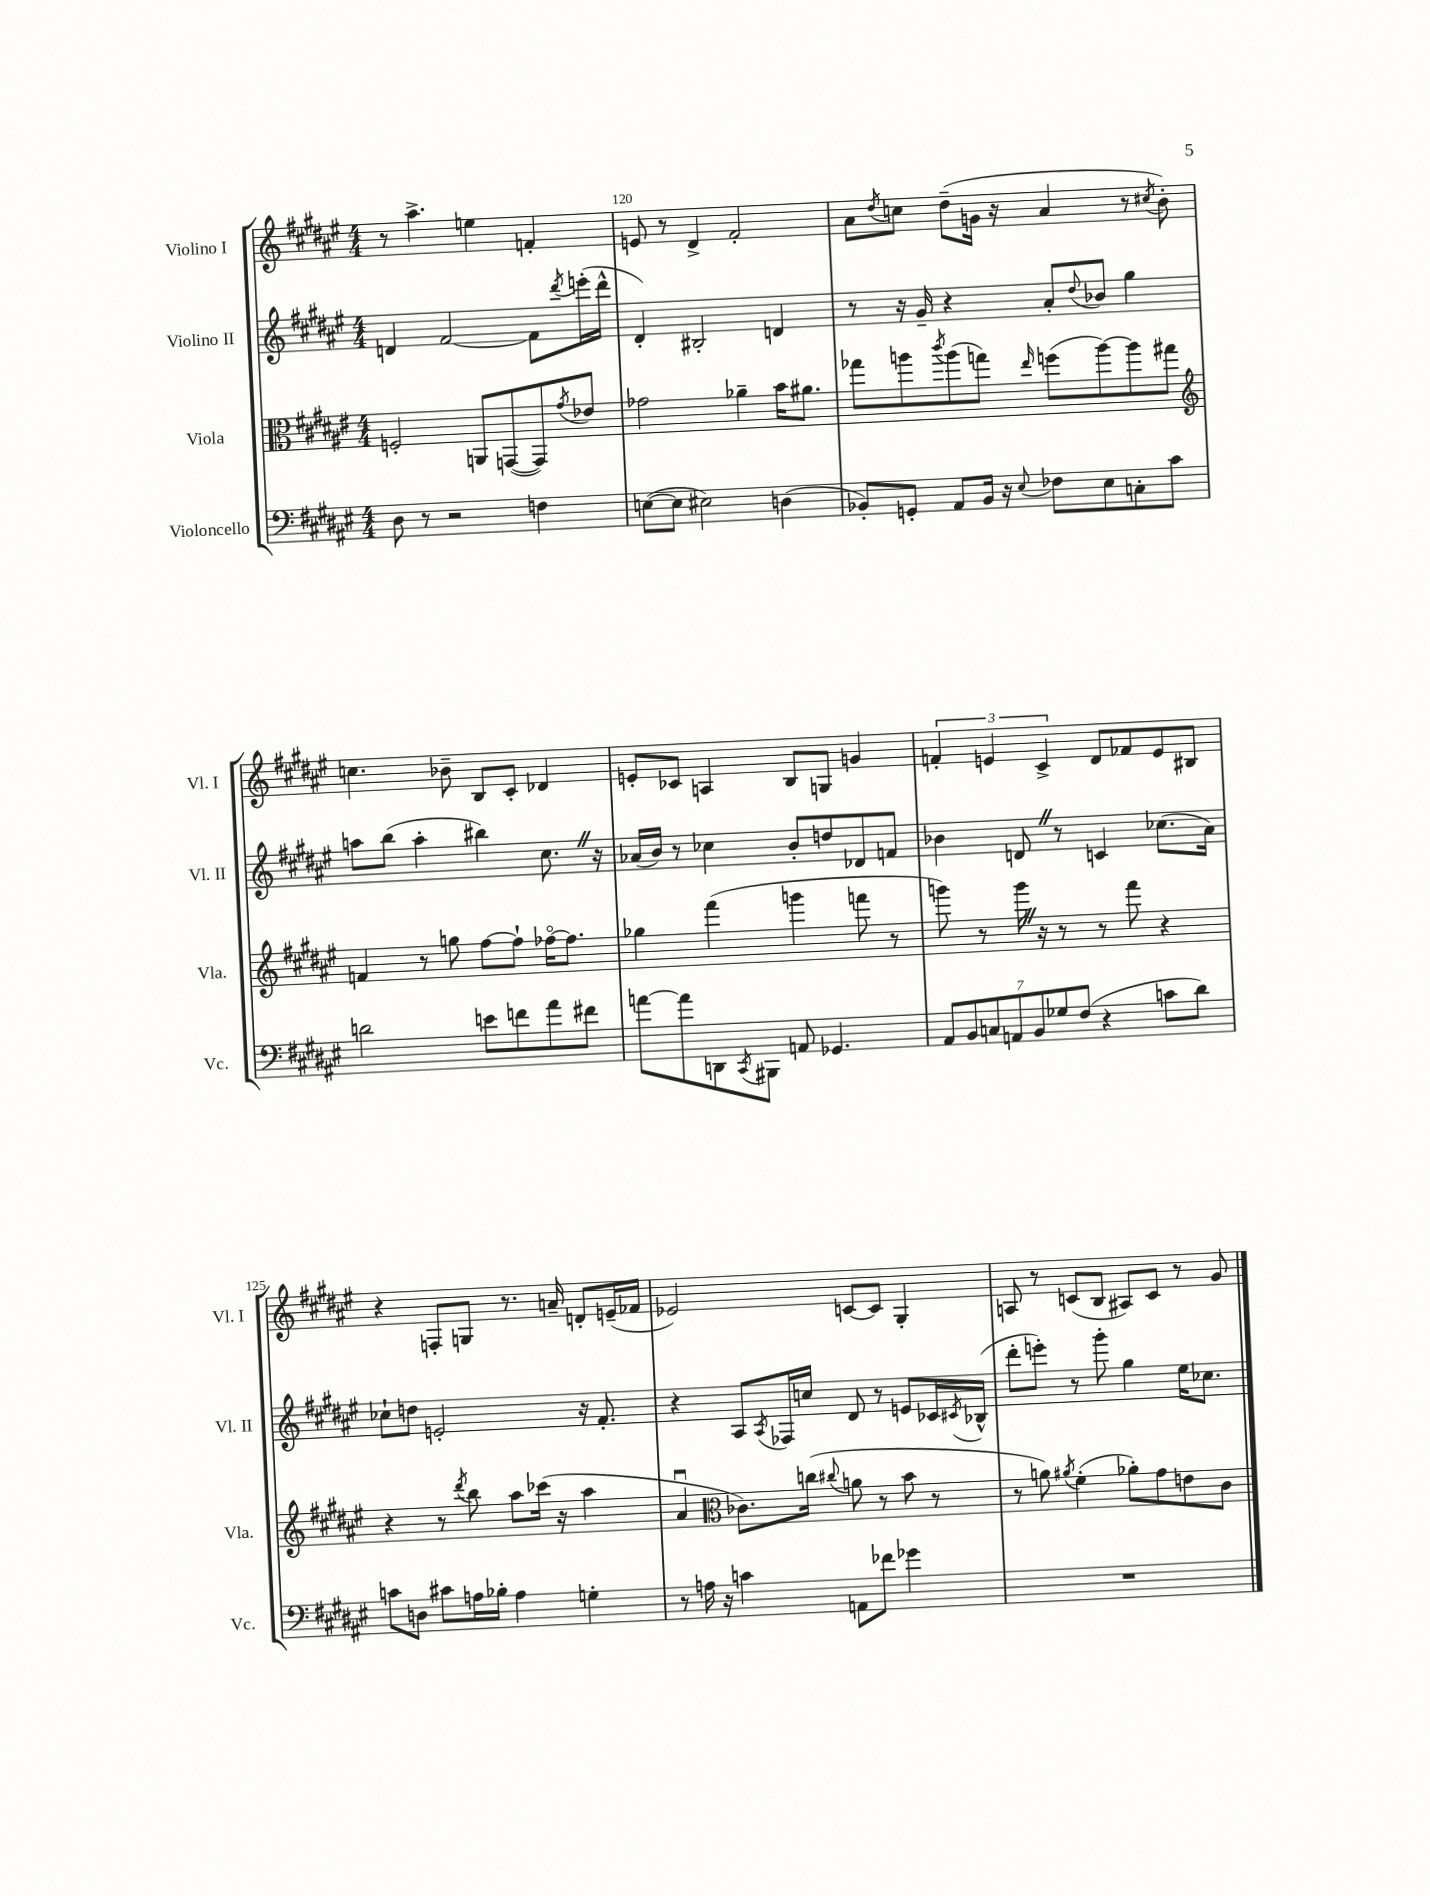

**kern	**kern	**kern	**kern
*part4	*part3	*part2	*part1
*staff4	*staff3	*staff2	*staff1
*I"Violoncello	*I"Viola	*I"Violino II	*I"Violino I
*I'Vc.	*I'Vla.	*I'Vl. II	*I'Vl. I
*clefF4	*clefC3	*clefG2	*clefG2
*k[f#c#g#d#a#e#]	*k[f#c#g#d#a#e#]	*k[f#c#g#d#a#e#]	*k[f#c#g#d#a#e#]
*M4/4	*M4/4	*M4/4	*M4/4
=119	=119	=119	=119
8D#\	2Fn'/	4dn/	8r
8r	.	.	4.aa#^\
2r	.	[2f#/	.
.	8AAn/L	.	4een\
.	([8GGn/	.	.
4Fn\	8GG/])	8f#\L]	4fn'/
.	8qg#/	8qddd#/	.
.	8e-X/J	(16eeen'\L	.
.	.	16ddd#^^\JJ	.
=120	=120	=120	=120
([8En\L	2g-X\	4d#'/)	8en/
8E\J]	.	.	8r
2E#X\)	.	2B#X'/	4d#^/
.	4a-X~\	.	2f#'/
(4Dn\	16b\KL	4dn/	.
.	8.a#X\J	.	.
=121	=121	=121	=121
8BB-X'/L)	8gg-X\L	8r	8a#\L
.	.	.	8qdd#/
8GGn'/J	8aan\	16r	8ccn\J
.	.	16g#~/	.
.	8qccc#/	.	.
8AA#/L	(8aa\	4r	(8dd#~\L
16BB-/Jk	8ggn\J)	.	16gn\Jk
16r	.	.	16r
8qqE#/	16qqee#/	.	.
8F-X\L	(8ffn\L	8a#'/L	4a#/
.	.	8qqdd#/	.
8E#\	[8aa\)	8b-X/J	.
8Cn'\	8aa\]	4gg#\	8r
.	.	.	8qcc#X/
8c#\J	8gg#X\J	.	8b'\)
!!LO:LB:g=z
=122	=122	=122	=122
*	*clefG2	*	*
2dn\	4fn/	8aan\L	4.ccn\
.	.	(8bb\J	.
.	8r	4aa'\	.
.	8ggn\	.	8b-X~\
8en\L	[8ff#\L	4bb#X\)	8B/L
8fn\	8ff#`\J]	.	8c#'/J
8a#\	[16ff-X\KL	8.cc#Z\	4d-X/
.	8.ff-\J]	.	.
8f#X\J	.	.	.
.	.	16r	.
=123	=123	=123	=123
[8an\L	4gg-X\	(16a-X/LL	8en'/L
.	.	16b/JJ)	.
8a\]	.	8r	8c-X/J
8DDn\	(4fff#\	4cc-X\	4An/
8qCC#/	.	.	.
8BBB#X\J	.	.	.
8AAn/	4gggn\	8b'/L	8B/L
4.GG-X/	.	8ddn/	8Gn/J
.	8fffn\	8d-X/	4gn/
.	8r	8fn/J	.
=124	=124	=124	=124
14AA#/L	8gggn\)	4b-X\	6fn'/
14BB/	.	.	.
.	8r	.	.
14Cn/	.	.	.
.	.	.	6en/
14AAn/	.	.	.
.	16gggZ\	8dnZ/	.
14BB/	.	.	.
.	16r	.	.
.	.	.	6c#^/
14G-X/	.	.	.
.	8r	8r	.
(14F#/J	.	.	.
4r	8r	4cn/	8d#/L
.	8fff#\	.	8f-X/
8cn\L	4r	(8.cc-X\L	8e/
8d#\J)	.	.	8B#X/J
.	.	16a#\Jk)	.
!!LO:LB:g=z
=125	=125	=125	=125
8cn\L	4r	8cc-X`\L	4r
8Dn\J	.	8ddn\J	.
8c#X\L	8r	2en'/	8Fn'/L
.	8qddd#/	.	.
16An\L	8bb\	.	8Gn/J
16B-X'\JJ	.	.	.
4A\	8aa#\L	.	8.r
.	(16ccc-X\Jk	.	.
.	16r	.	16an~/
4Gn'\	4aa#\	16r	8dn'/L
.	.	8.f#'/	.
.	.	.	(16en~/L
.	.	.	16f-X/JJ
=126	=126	=126	=126
8r	4a#u/	4r	2e-X/)
16An\	.	.	.
16r	.	.	.
*	*clefC3	*	*
4cn\	8.c-X\L)	8A#/L	.
.	.	8qA#/	.
.	.	16F-X/L	.
.	(16ccn\Jk	16ccn/JJ	.
.	8qqcc#X/	.	.
8AAn\L	8an\	8d#/	[8cn/L
8f-X\J	8r	8r	8c/J]
4g-X\	8b\	8en/L	4G#'/
.	8r	16c-X/L	.
.	.	8qc#X/	.
.	.	(16B-X^^/JJ	.
=127	=127	=127	=127
1r	8r	8ddd#'\L	8An/
.	8an\)	8eeen'\J)	8r
.	8qa#X/	.	.
.	(4f#'\	8r	(8cn/L
.	.	8ggg#'\	8B/J
.	8a-X'\L)	4gg#\	8A#X/L)
.	8g#\	.	8c/J
.	8en\	16ee#\KL	8r
.	.	8.cc-X\J	.
.	8c#\J	.	8g#/
==	==	==	==
*-	*-	*-	*-
